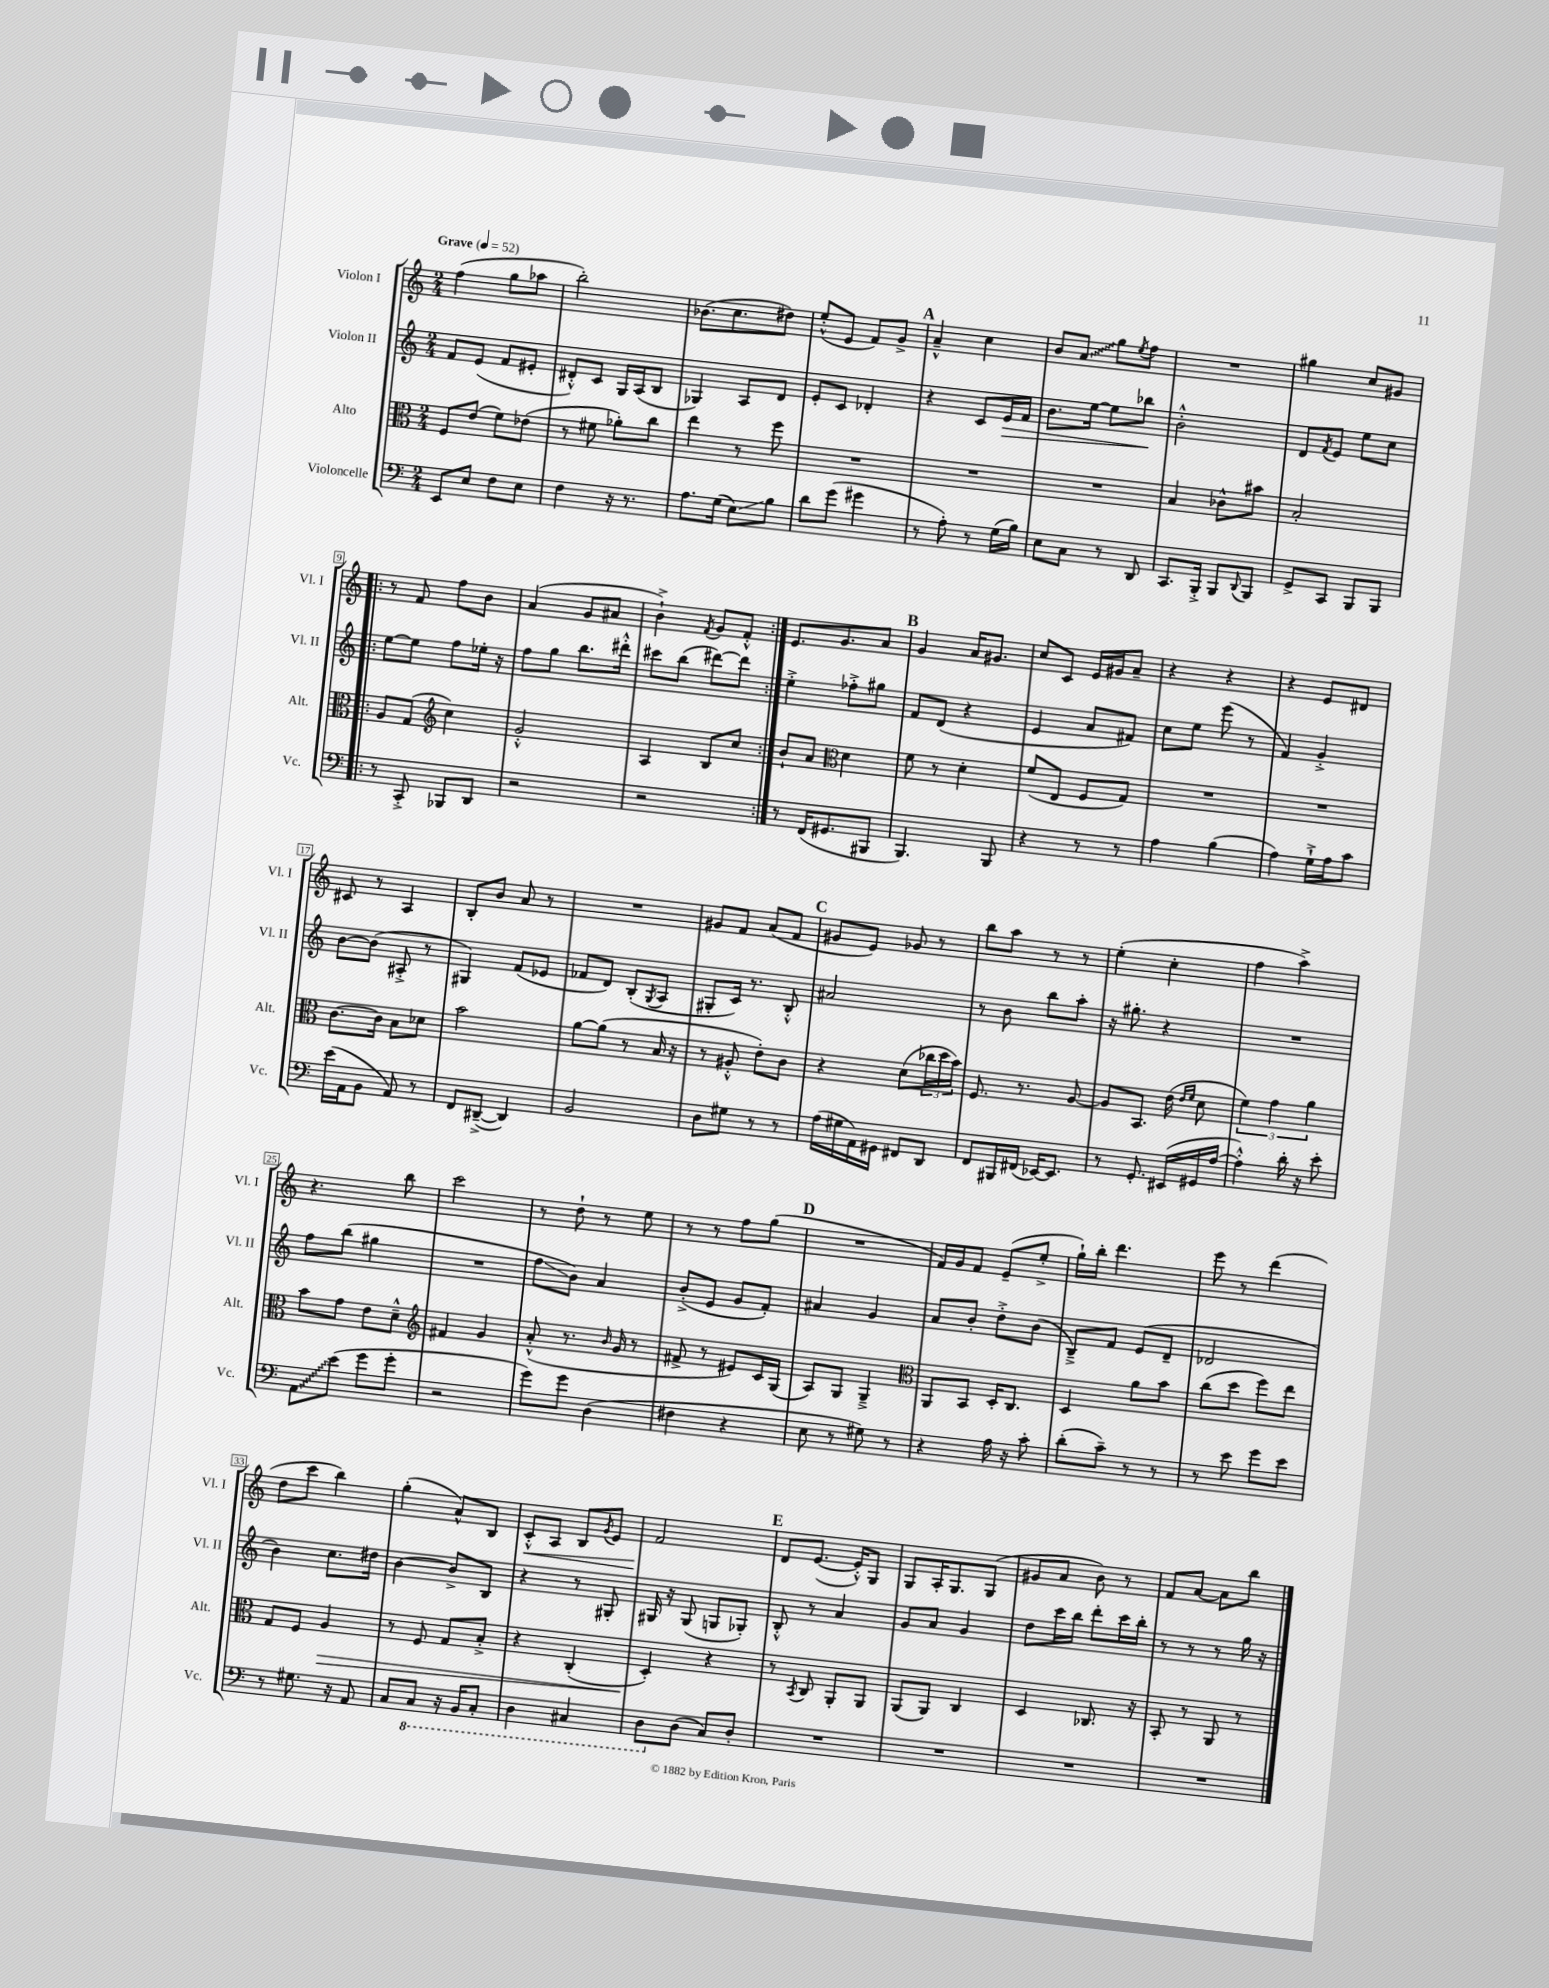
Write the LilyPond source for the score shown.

<<
\new StaffGroup <<
\new Staff = "s0" \with { instrumentName = "Violon I" shortInstrumentName = "Vl. I" } {
    \clef treble \key c \major \numericTimeSignature \time 2/4 \tempo "Grave" 4 = 52
    f''4( g''8 aes''8 |
    b''2-.) |
    bes'8.( c''8. dis''8) |
    e''8-.-^( e'8 f'8) g'8-> |
    \mark \markup { \bold "A" } a'4---^ c''4 |
    b'8 \once \override Glissando.style = #'zigzag a'8\glissando g''8 \acciaccatura { e''8 } f''8 |
    R2 |
    gis''4 c''8 gis'8 |
    \repeat volta 2 { r8 f'8 f''8 b'8 |
    a'4( g'8 ais'8 |
    b'4-!->) \acciaccatura { f'8 } g'8 f'8-.-^ | }
    e'8. g'8. a'8 |
    \mark \markup { \bold "B" } g'4 a'16 gis'8. |
    c''8 c'8 e'16 gis'16 a'8-- |
    r4 r4 |
    r4 e'8 dis'8 |
    cis'8 r8 a4 |
    b8-. b'8 a'8 r8 |
    R2 |
    gis'8 f'8 a'8( f'8 |
    \mark \markup { \bold "C" } gis'8 e'8) ges'8 r8 |
    b''8 a''8 r8 r8 |
    e''4-.( c''4-. |
    f''4 a''4->) |
    r4. b''8 |
    c'''2 |
    r8 d''8-! r8 e''8 |
    r8 r8 f''8 g''8( |
    \mark \markup { \bold "D" } R2 |
    f'16) g'16 f'8 e'8--( e''8-.-> |
    g''16-!) b''16-. d'''4. |
    e'''8 r8 d'''4( |
    d''8 c'''8 b''4) |
    g''4-.( a'8-^) b8 |
    c'8-.-^\< a8 b8 \acciaccatura { g'8 } e'8 |
    f'2\! |
    \mark \markup { \bold "E" } d'8 e'8.~( e'16-.-^) g8 |
    g8 a16-. g8. g8( |
    gis'8 a'8 b'8) r8 |
    f'8 a'8~ a'8 b''8 \bar "|." |
}
\new Staff = "s1" \with { instrumentName = "Violon II" shortInstrumentName = "Vl. II" } {
    \clef treble \key c \major \numericTimeSignature \time 2/4
    f'8 e'8( f'8 eis'8-. |
    dis'8-.-^) c'8 g16 a16( b8 |
    ges4) a8 d'8 |
    e'8-. c'8 des'4-. |
    \mark \markup { \bold "A" } r4 c'8 e'16\> f'16 |
    b'8. e''16~ e''8 bes''8\! |
    b'2-.-^ |
    d'8 \acciaccatura { f'8 } e'8 e''8 c''8 |
    \repeat volta 2 { e''8~ e''8 f''8 ees''16-. r16 |
    f''8 g''8 b''8. dis'''16-.-^ |
    cis'''8 b''8( dis'''8~) dis'''8 | }
    e''4-.-> fes''8-.-> gis''8 |
    \mark \markup { \bold "B" } f'8 d'8( r4 |
    e'4 a'8 fis'8) |
    c''8 e''8 e'''8( r8 |
    f'4) g'4-.-> |
    b'8~ b'8( ais8-.-> r8 |
    gis4) f'8( ees'8 |
    fes'8 d'8) b8-.( \acciaccatura { g8 } a8 |
    gis8-. c'16) r8. b8-.-^ |
    \mark \markup { \bold "C" } ais'2 |
    r8 b'8 b''8 a''8-. |
    r16 gis''8.-. r4 |
    R2 |
    f''8 b''8( gis''4 |
    R2 |
    f''8\glissando b'8) a'4 |
    b'8-.->( e'8 g'8 f'8-.) |
    \mark \markup { \bold "D" } ais'4 g'4 |
    a'8 b'8-. d''8-.-> b'8( |
    b8--->) f'8 e'8( d'8-- |
    des'2 |
    b'4) c''8. dis''16 |
    b'4~ b'8-> b8 |
    r4 r8 gis8-. |
    gis16 r16 gis8( g8 ges8-.) |
    \mark \markup { \bold "E" } b8-.-^ r8 a'4 |
    g'8 a'8 g'4 |
    d''8 c'''16 b''16 d'''8-. c'''16 b''16-. |
    r8 r8 r8 g''16 r16 \bar "|." |
}
\new Staff = "s2" \with { instrumentName = "Alto" shortInstrumentName = "Alt." } {
    \clef alto \key c \major \numericTimeSignature \time 2/4
    f8 e'8( f'8) ees'8( |
    r8 fis'8 aes'8-.) c''8 |
    e''4 r8 f''8 |
    R2 |
    \mark \markup { \bold "A" } R2 |
    R2 |
    b4 ces'8-^ bis'8 |
    b2-. |
    \repeat volta 2 { a8 g8( \clef treble c''4) |
    g'2-.-^ |
    a4 b8 c''8 | }
    b'8-! a'8 \clef alto d'4 |
    \mark \markup { \bold "B" } f'8 r8 d'4-. |
    f'8( e8 f8 g8) |
    R2 |
    R2 |
    c'8.~ c'16 b8 des'8 |
    b'2 |
    a'8~ a'8( r8 b16 r16 |
    r8 ais8-.-^ e'8-.) c'8 |
    \mark \markup { \bold "C" } r4 d'8( \tuplet 3/2 { ces''16 d''16 b'16) } |
    f8. r8. a8~ |
    a8 b,8. e'16( \grace { e'16 f'16 } d'8 |
    \tuplet 3/2 { f'4) g'4 a'4 } |
    b'8 g'8 e'8 d'8---^ |
    \clef treble fis'4 g'4 |
    a'8-.-^( r8. \grace { b'16 } g'16 r8 |
    fis'8-> r8 eis'8) c'16 g16( |
    \mark \markup { \bold "D" } a8) g8 g4---> |
    \clef alto a,8 b,8 d16-. c8. |
    d4 a'8 b'8 |
    c''8( d''8 f''8) e''8 |
    g8 f8 a4\> |
    r8 f8 g8 b8-.-> |
    r4 c4-.( |
    d4-.\!) r4 |
    \mark \markup { \bold "E" } r8 \acciaccatura { b,8 } c8 a,8-. a,8 |
    a,8( a,8) c4 |
    d4 ces8. r16 |
    b,8-. r8 a,8 r8 \bar "|." |
}
\new Staff = "s3" \with { instrumentName = "Violoncelle" shortInstrumentName = "Vc." } {
    \clef bass \key c \major \numericTimeSignature \time 2/4
    e,8 e8 f8 e8 |
    f4 r16 r8. |
    a8. g16( e8\glissando) b8 |
    d'8 g'8( gis'4 |
    \mark \markup { \bold "A" } r8 a8-.) r8 g16( b16) |
    e8 c8 r8 d,8 |
    c,8. b,,16-.-> b,,8 \appoggiatura { d,8 } b,,8 |
    g,8-> c,8 b,,8 b,,8 |
    \repeat volta 2 { r8 c,8-.-> bes,,8 d,8 |
    r2 |
    r2 | }
    r8 f,16( gis,8. bis,,8 |
    \mark \markup { \bold "B" } b,,4.) b,,8 |
    r4 r8 r8 |
    a4 b4( |
    a4) g16-!-> a16 c'8 |
    e'16( a,16 b,8 a,8) r8 |
    f,8 dis,8~--->( dis,4) |
    b,2 |
    d8 gis8 r8 r8 |
    \mark \markup { \bold "C" } a16( gis16 a,16) gis,16 fis,8 d,8 |
    f,8 bis,,16 fis,16( ees,16~) ees,8. |
    r8 g,8.-. eis,16( gis,16 a16~ |
    a4-.-^) d'16-. r16 e'8-. |
    \once \override Glissando.style = #'zigzag a,8\glissando e'8( g'8 g'8-. |
    r2 |
    g'8) g'8 d4( |
    fis4 r4 |
    \mark \markup { \bold "D" } e8 r8 gis8) r8 |
    r4 a16 r16 c'8-. |
    d'8-.( c'8--) r8 r8 |
    r8 e'8 g'8 e'8 |
    r8 gis8. r16 a,8 |
    c8 \ottava #-1 c,8 r16 b,,16 c,8-. |
    d,4 cis,4 |
    d,8 \ottava #0 d8( c8) d8-. |
    \mark \markup { \bold "E" } R2 |
    R2 |
    R2 |
    R2 \bar "|." |
}
>>
>>
\layout { \context { \Score \override BarNumber.stencil = #(make-stencil-boxer 0.1 0.3 ly:text-interface::print) } }
